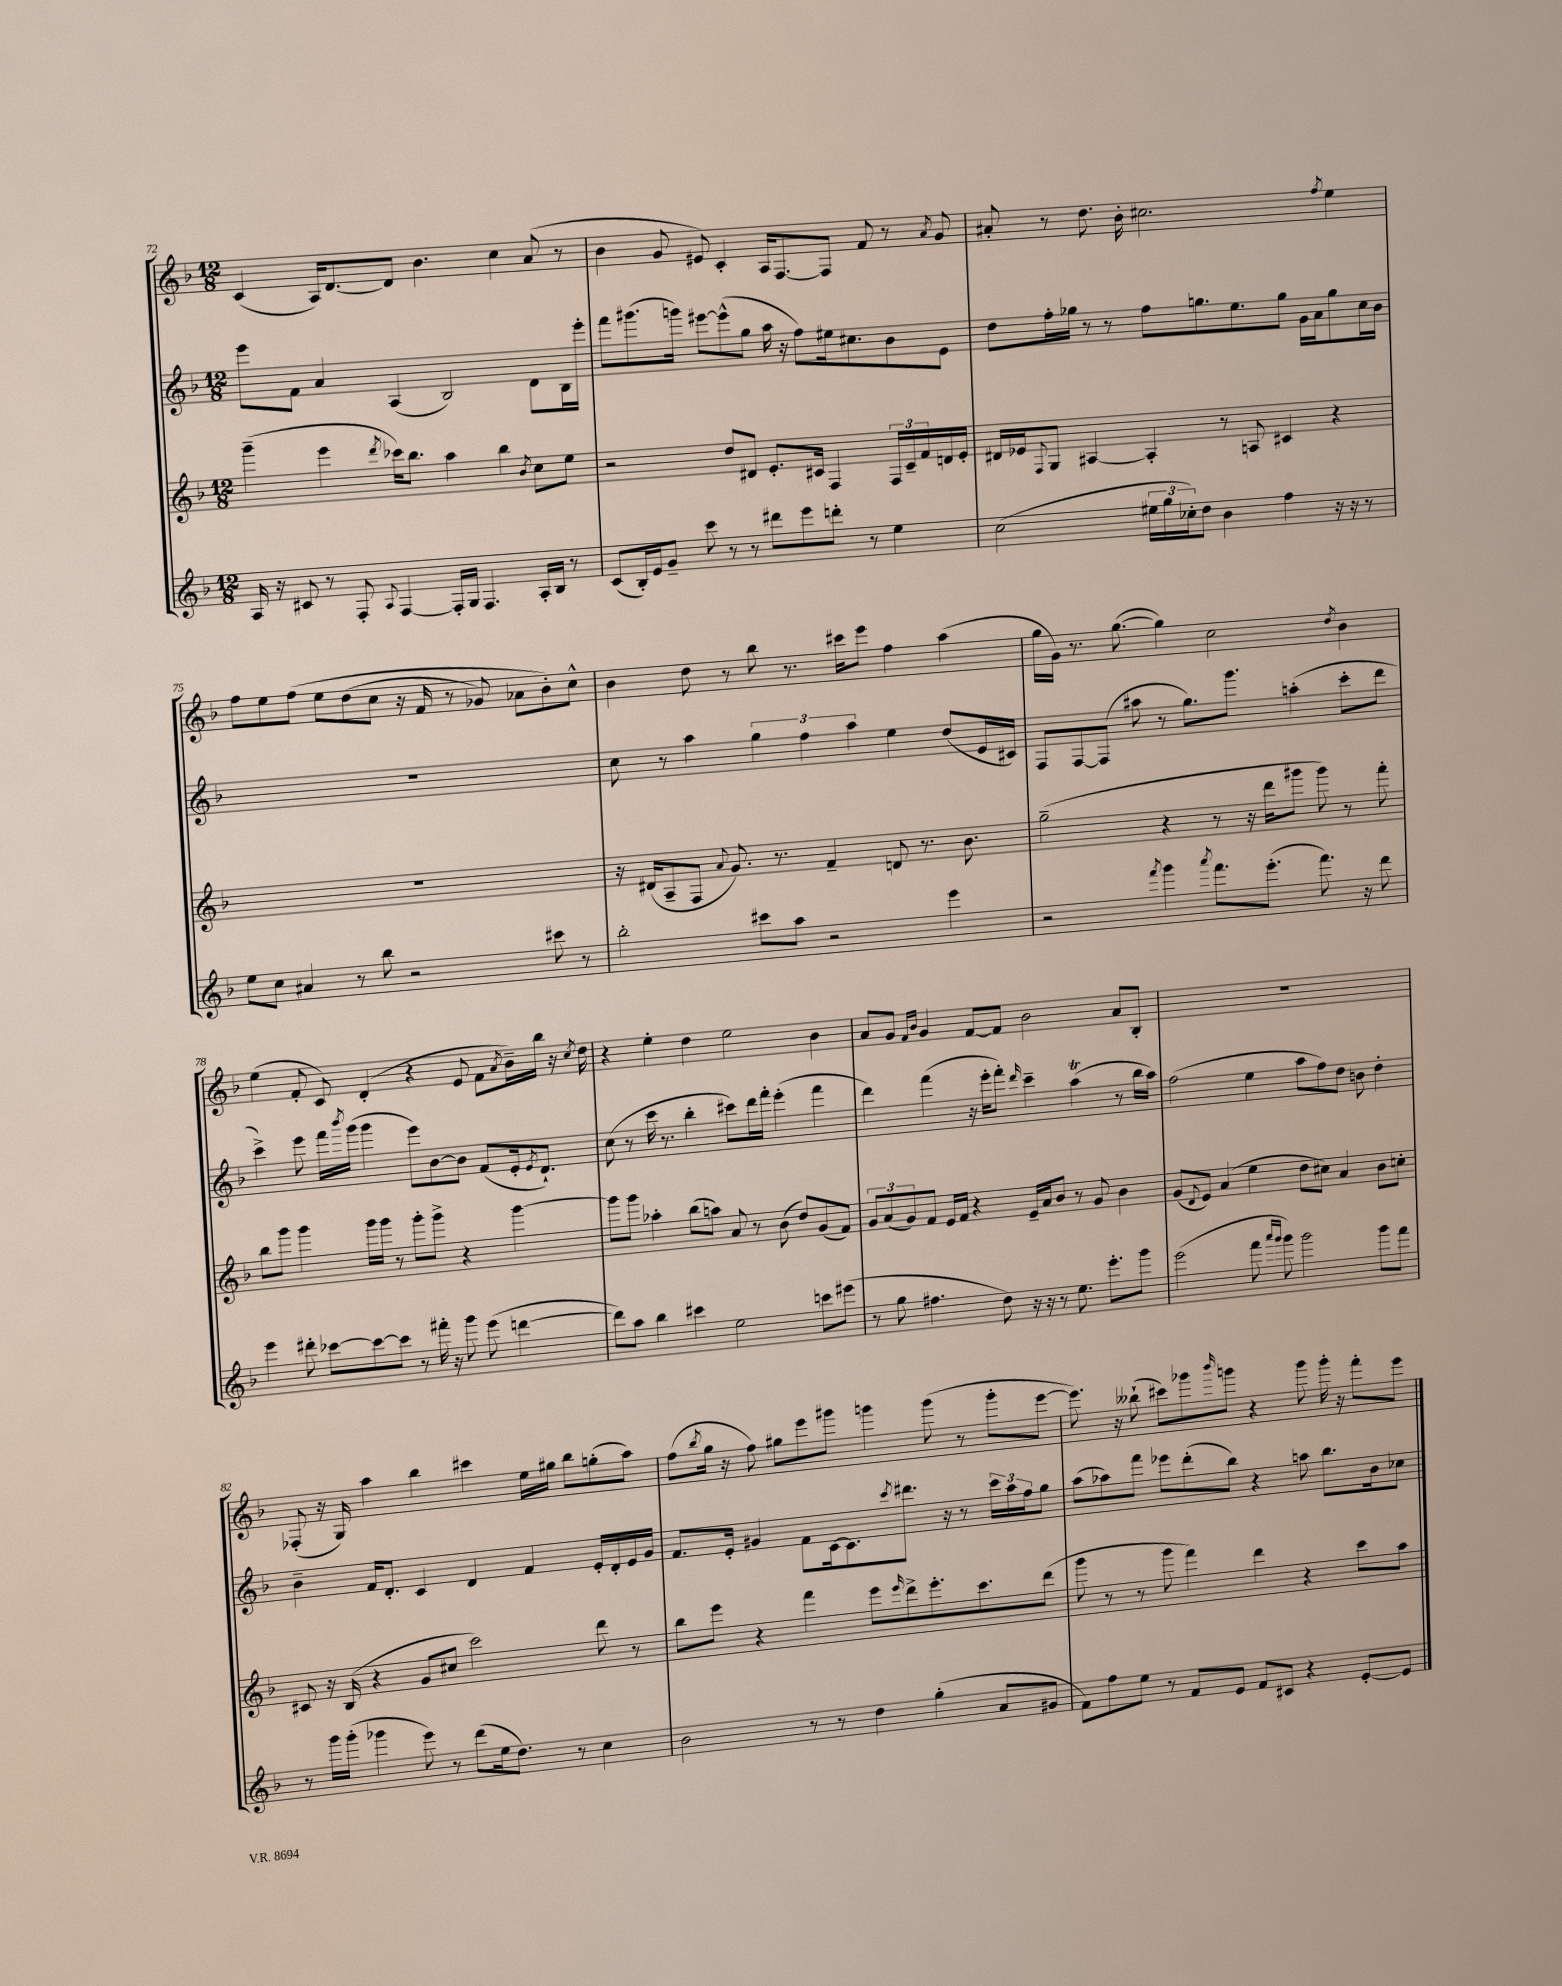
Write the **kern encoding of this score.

**kern	**kern	**kern	**kern
*staff4	*staff3	*staff2	*staff1
*clefG2	*clefG2	*clefG2	*clefG2
*k[b-]	*k[b-]	*k[b-]	*k[b-]
*M12/8	*M12/8	*M12/8	*M12/8
16A	(4ggg~	8eee	(4c
16r	.	.	.
8c#	.	8f	.
8r	4eee	4a	16A)
.	.	.	[8.d
8F'	.	.	.
8qqA	8qddd	.	.
[4F	16ccc-)	(4A	8d]
.	8.bb-	.	.
.	.	.	4.b-
16F']	4aa	2B-)	.
16G	.	.	.
4.F	.	.	.
.	4bb-	.	4cc
.	8qb-	.	.
16A'	8cc	8d	(8a
16B-	.	.	.
8r	8ee	16B-	8r
.	.	16eee'	.
=	=	=	=
(8c	2r	8fff	4b-
16B-')	.	(8.ggg#	.
16e	.	.	.
8g~	.	.	8g
.	.	16ggg)	.
8ccc	.	[8eee#	8e#)
8r	8dd	(8eee#^^]	4c'
8r	8d#	8gg	.
8ddd#	8.e'	16aa	16A
.	.	16r	[8.F
8eee	.	8ff)	.
.	16c#	.	.
8ddd'	4F	16ee#	8F]
.	.	8.cc#	.
8r	.	.	8f
4ee	24F	8b-	8r
.	24c#~	.	.
.	24f	.	.
.	.	.	8qa
.	16d	8e	8g
.	16e'	.	.
=	=	=	=
(2cc	16d#	8dd	8a#'
.	16e-	.	.
.	8qqF	.	.
.	8G	16ff'	8r
.	.	16gg-	.
.	[4A#	8r	8.dd
.	.	8r	.
.	.	.	16b-'
24ee#	4A#']	8ff	2.cc#
24gg	.	.	.
24cc-')	.	.	.
8dd	.	8.gg	.
4b-	8r	.	.
.	.	8.ee	.
.	8A	.	.
4ff	4c#	8gg	.
.	.	16g	.
.	.	16a	.
.	.	.	8qff
16r	4r	8gg	4ee
16r	.	.	.
8r	.	16cc	.
.	.	16b-	.
=	=	=	=
8ee	1.r	1.r	8ff
8cc	.	.	8ee
4a#	.	.	&(8ff
.	.	.	8ee
8r	.	.	(8dd
8bb-	.	.	8cc
2r	.	.	16r
.	.	.	16f
.	.	.	8r
.	.	.	8g-)
.	.	.	8a-
8ccc#	.	.	8b-'&)
8r	.	.	8cc^^
=	=	=	=
2bb-'	16r	8cc	4b-
.	(16d#	.	.
.	8A~	8r	.
.	8F	4aa	8dd
.	8qqa	.	.
.	8.g)	.	8r
8ccc#	.	6gg	8bb-
.	8.r	.	.
8aa	.	.	8.r
.	.	6ff	.
2r	4f~	.	.
.	.	.	16ccc#
.	.	6aa	.
.	.	.	8eee
.	8d	4ee	4ff
.	8.r	.	.
4eee	.	(8dd	(4aa
.	8.b-	.	.
.	.	16e	.
.	.	16c#)	.
=	=	=	=
2r	(2gg~	8F	16gg
.	.	.	16g)
.	.	[8F	8.r
.	.	(8F]	.
.	.	.	([8.gg
.	.	8aa#	.
8qfff	.	.	.
4ggg	4r	8r	4gg])
.	.	8.gg)	.
8qaaa	.	.	.
8.fff	8r	.	2cc
.	.	8.ggg	.
.	16r	.	.
(8.eee'	16ddd	.	.
.	8ggg#	(4aa'	.
8.fff)	8ggg#)	.	.
.	.	.	8qdd
.	8r	8ccc'	4b-
16r	.	.	.
8ddd	8fff'	8ddd	.
=	=	=	=
4eee	8bb-	4ccc^)	(4ee
.	8ggg	.	.
8ddd#'	4ggg	8eee	8f'
[8ccc-	.	16fff	8c)
.	.	8qbbb-	.
.	.	(16ggg	.
8ccc-_	16ggg	4ggg	(4d'
.	16ggg	.	.
8ccc-]	8r	.	.
8r	8ggg'	8eee)	4r
16fff#'	8ggg^	[8b-	.
16r	.	.	.
8ggg	4r	8b-]	8e
(8eee	.	(8f	8f
.	.	.	8qa
[4ddd	[4ggg	16e'	16b-~)
.	.	8qe	.
.	.	8.d`)	16bb-
.	.	.	16r
.	.	.	8qcc
.	.	.	16dd
=	=	=	=
8ddd])	8ggg]	(8cc	4r
8aa	8ggg	8r	.
4bb-	4aa-'	16ccc	4ee'
.	.	8.r	.
4ccc#	(8bb-	4bb-'	4dd
.	8aa)	.	.
2ee	8a	8ccc#)	2ee
.	8r	16ddd	.
.	.	16fff'	.
.	(8b-	(4eee'	.
.	8dd)	.	.
8ccc	(8g	4fff	4b-
(8eee#	8f)	.	.
=	=	=	=
8r	12g	4ddd)	8a
.	(12a	.	.
8gg	.	.	8g
.	12g)	.	.
.	.	.	16qqf
.	.	.	16qqb-
4.ff#	8f	(4fff	4g
.	16e	.	.
.	16f	.	.
.	4r	16r	[8f
.	.	16eee'	.
8dd)	.	8fff')	8f]
.	.	16qqddd	.
16r	16e~	4ccc~	2b-
16r	16a	.	.
8r	8b-	.	.
8.ee	8r	(4aa	.
.	8g	.	.
8.eee'	.	.	.
.	4b-	8r	8a
8ggg	.	16bb-	8B-'
.	.	16aa)	.
=	=	=	=
(2eee	(8g	(2ff	1.r
.	8qqd	.	.
.	8e)	.	.
.	(4a	.	.
8fff	4ee	4ee	.
16qqaaa	.	.	.
16qqggg	.	.	.
8ggg)	.	.	.
2ggg	8dd	8aa	.
.	8cc#)	8ff)	.
.	4a	8dd	.
.	.	8b	.
8ggg	8b-	4dd'	.
8fff	8cc'	.	.
=	=	=	=
8r	8c#	4b-~	(8F-'
16ggg	16r	.	16r
(16ggg'	(16B-	.	16G)
4ggg-	4r	16f	4aa
.	.	8.d'	.
8eee)	8g	4c	4bb-
8r	8cc#	.	.
(8ddd	2ccc)	4d	4ccc#
16ee	.	.	.
8.dd)	.	.	.
.	.	4f	16ee
.	.	.	16gg#
8r	.	.	8bb-
4cc	8ddd	16e'	(8gg'
.	.	16d'	.
.	8r	16e	8aa)
.	.	16g	.
=	=	=	=
2b-	8bb-	8.f	(8ff
.	.	.	8qbb-
.	8eee	.	16gg
.	.	16e'	16r
.	4r	4g#	8ff)
.	.	.	8gg#
8r	4fff	8f	8eee
8r	.	[16c	8ggg#
.	.	8.c]	.
4dd	8eee	.	4ggg
.	16qqeee	8qccc	.
.	8ddd^	8.ddd#	.
(4gg'	8.eee'	.	(8ggg
.	.	16r	.
.	.	8r	8r
.	8.ccc	.	.
8a	.	24ccc	8ggg'
.	.	24aa	.
.	.	24ff	.
8g#	(8ddd	8gg	[8eee
=	=	=	=
8f)	8ggg	(8aa	8.eee])
8ff	8r	8aa-)	.
.	.	.	16r
8ee	8r	8fff	(8bb--`
8r	8ggg	8eee-	8ccc#)
8f	4fff)	(8ddd'	8ggg-
.	.	.	16qqbbb-
8e	.	8bb-)	8ggg
8f	4ddd	4r	4r
8c#	.	.	.
4r	4r	8aa	8ggg
.	.	8.bb-	16ggg'
.	.	.	16r
[8e'	8ccc	.	8fff'
.	.	16b-	.
8e]	8aa	8cc-	8eee
==	==	==	==
*-	*-	*-	*-
